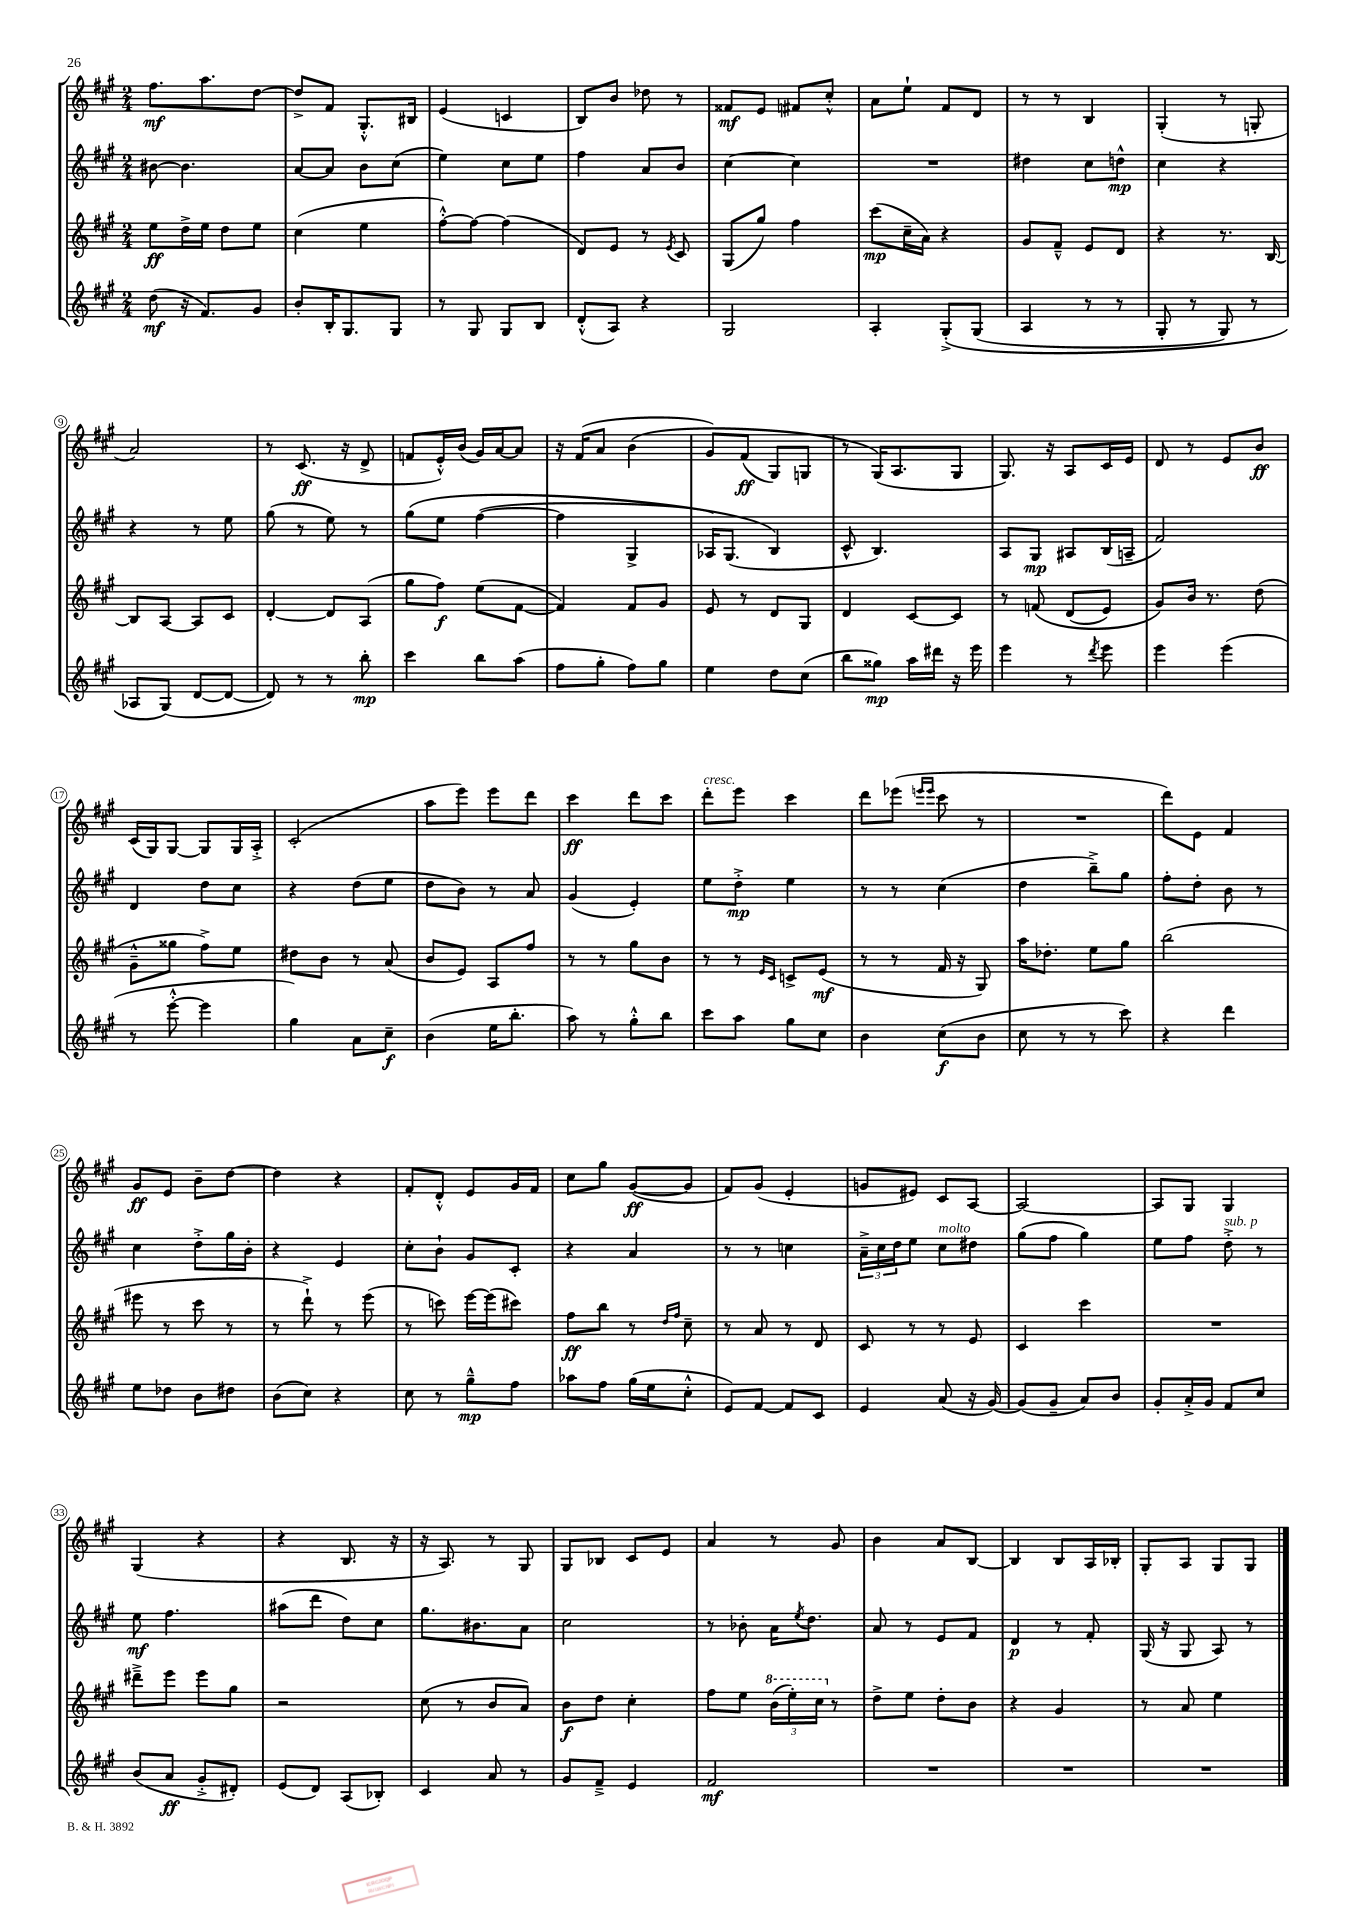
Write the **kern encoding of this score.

**kern	**dynam	**kern	**dynam	**kern	**dynam	**kern	**dynam
*part4	*part4	*part3	*part3	*part2	*part2	*part1	*part1
*staff4	*staff4	*staff3	*staff3	*staff2	*staff2	*staff1	*staff1
*clefG2	*	*clefG2	*	*clefG2	*	*clefG2	*
*k[f#c#g#]	*	*k[f#c#g#]	*	*k[f#c#g#]	*	*k[f#c#g#]	*
*M2/4	*	*M2/4	*	*M2/4	*	*M2/4	*
=1	=1	=1	=1	=1	=1	=1	=1
(8dd\	mf	8ee\L	ff	[8b#X\	.	8.ff#\L	mf
16r	.	16dd^\L	.	4.b#\]	.	.	.
8.f#/L)	.	16ee\JJ	.	.	.	8.aa\	.
.	.	8dd\L	.	.	.	.	.
8g#/J	.	8ee\J	.	.	.	[8dd\J	.
=2	=2	=2	=2	=2	=2	=2	=2
8b'/L	.	(4cc#\	.	[8a/L	.	8dd^/L]	.
16B'/K	.	.	.	8a/J]	.	8f#/J	.
8.G#/	.	.	.	.	.	.	.
.	.	4ee\	.	8b\L	.	8.G#'^^/L	.
8G#/J	.	.	.	(8cc#\J	.	.	.
.	.	.	.	.	.	16B#X/Jk	.
=3	=3	=3	=3	=3	=3	=3	=3
8r	.	[8ff#'^^\L)	.	4ee\)	.	(4e/	.
8G#/	.	8ff#\J_	.	.	.	.	.
8G#/L	.	(4ff#\]	.	8cc#\L	.	4cn/	.
8B/J	.	.	.	8ee\J	.	.	.
=4	=4	=4	=4	=4	=4	=4	=4
(8d'^^/L	.	8d/L)	.	4ff#\	.	8B/L)	.
8A/J)	.	8e/J	.	.	.	8b/J	.
4r	.	8r	.	8a/L	.	8dd-X\	.
.	.	8qe/	.	.	.	.	.
.	.	8c#/	.	8b/J	.	8r	.
=5	=5	=5	=5	=5	=5	=5	=5
2G#/	.	(8G#/L	.	[4cc#\	.	8f##X/L	mf
.	.	8gg#/J)	.	.	.	8e/J	.
.	.	4ff#\	.	4cc#\]	.	8f#X/L	.
.	.	.	.	.	.	8cc#'^^/J	.
=6	=6	=6	=6	=6	=6	=6	=6
4A'/	.	(8ccc#\L	mp	2r	.	8a\L	.
.	.	16cc#~\L	.	.	.	8ee`\J	.
.	.	16a\JJ)	.	.	.	.	.
(8G#'^/L	.	4r	.	.	.	8f#/L	.
(8G#/J	.	.	.	.	.	8d/J	.
=7	=7	=7	=7	=7	=7	=7	=7
4A/	.	8g#/L	.	4dd#X\	.	8r	.
.	.	8f#~^^/J	.	.	.	8r	.
8r	.	8e/L	.	8cc#\L	.	4B/	.
8r	.	8d/J	.	8ddn^^\J	mp	.	.
=8	=8	=8	=8	=8	=8	=8	=8
8G#'/	.	4r	.	4cc#\	.	(4G#'/	.
8r	.	.	.	.	.	.	.
8G#/)	.	8.r	.	4r	.	8r	.
8r	.	.	.	.	.	8Gn'/	.
.	.	[16B/	.	.	.	.	.
!!LO:LB:g=z
=9	=9	=9	=9	=9	=9	=9	=9
8A-X/L	.	8B/L]	.	4r	.	2a/)	.
(8G#/J)	.	[8A/J	.	.	.	.	.
[8d/L	.	8A/L]	.	8r	.	.	.
8d/J_	.	8c#/J	.	8ee\	.	.	.
=10	=10	=10	=10	=10	=10	=10	=10
8d/])	.	[4d'/	.	(8gg#\	.	8r	.
8r	.	.	.	8r	.	(8.c#/	ff
8r	.	8d/L]	.	8ee\)	.	.	.
.	.	.	.	.	.	16r	.
8bb'\	mp	(8A/J	.	8r	.	8d^/	.
=11	=11	=11	=11	=11	=11	=11	=11
4ccc#\	.	8gg#\L	.	(8gg#\L	.	8fn/L	.
.	.	8ff#\J)	f	8ee\J	.	16e'^^/L)	.
.	.	.	.	.	.	(16b/JJ	.
8bb\L	.	(8ee\L	.	([4ff#\	.	16g#/LL)	.
.	.	.	.	.	.	[16a/J	.
(8aa\J	.	[8f#\J	.	.	.	8a/J]	.
=12	=12	=12	=12	=12	=12	=12	=12
8ff#\L	.	4f#/])	.	4ff#\]	.	16r	.
.	.	.	.	.	.	(16f#/KL	.
8gg#'\J	.	.	.	.	.	8a/J	.
8ff#\L)	.	8f#/L	.	4G#^/	.	(4b\	.
8gg#\J	.	8g#/J	.	.	.	.	.
=13	=13	=13	=13	=13	=13	=13	=13
4ee\	.	8e/	.	16A-X/KL)	.	8g#/L)	.
.	.	.	.	(8.G#/J	.	.	.
.	.	8r	.	.	.	(8f#/J	ff
8dd\L	.	8d/L	.	4B/)	.	8G#/L)	.
(8cc#\J	.	8G#/J	.	.	.	8Gn/J	.
=14	=14	=14	=14	=14	=14	=14	=14
8bb\L	.	4d/	.	8c#^^/	.	8r	.
8gg##X\J)	mp	.	.	4.B/)	.	(16G#/KL)	.
.	.	.	.	.	.	8.A/	.
16aa\LL	.	[8c#/L	.	.	.	.	.
16ddd#X\JJ	.	.	.	.	.	.	.
16r	.	8c#/J]	.	.	.	8G#/J	.
16eee\	.	.	.	.	.	.	.
=15	=15	=15	=15	=15	=15	=15	=15
4eee\	.	8r	.	8A/L	.	8.G#/)	.
.	.	(8fn/	.	8G#/J	mp	.	.
.	.	.	.	.	.	16r	.
8r	.	(8d/L	.	8A#X/L	.	8A/L	.
8qddd/	.	.	.	.	.	.	.
8eee\	.	8e/J)	.	(16B/L	.	16c#/L	.
.	.	.	.	16An~/JJ	.	16e/JJ	.
=16	=16	=16	=16	=16	=16	=16	=16
4eee\	.	8g#/L)	.	2f#/)	.	8d/	.
.	.	16b/Jk	.	.	.	8r	.
.	.	8.r	.	.	.	.	.
(4eee\	.	.	.	.	.	8e/L	.
.	.	(8dd\	.	.	.	8b/J	ff
!!LO:LB:g=z
=17	=17	=17	=17	=17	=17	=17	=17
8r	.	8g#~^^\L	.	4d/	.	(16c#/LL	.
.	.	.	.	.	.	16G#/J)	.
[8eee'^^\	.	8gg##X\J	.	.	.	[8G#/J	.
4eee\]	.	8ff#^\L)	.	8dd\L	.	8G#/L]	.
.	.	8ee\J	.	8cc#\J	.	16G#/L	.
.	.	.	.	.	.	16A'^/JJ	.
=18	=18	=18	=18	=18	=18	=18	=18
4gg#\)	.	8dd#X\L	.	4r	.	(2c#'/	.
.	.	8b\J	.	.	.	.	.
8a\L	.	8r	.	(8dd\L	.	.	.
8cc#~\J	f	(8a/	.	8ee\J	.	.	.
=19	=19	=19	=19	=19	=19	=19	=19
(4b\	.	8b/L	.	8dd\L	.	8aa\L	.
.	.	8e/J)	.	8b\J)	.	8eee\J)	.
16ee\KL	.	8A/L	.	8r	.	8eee\L	.
8.bb'\J	.	.	.	.	.	.	.
.	.	8ff#/J	.	8a/	.	8ddd\J	.
=20	=20	=20	=20	=20	=20	=20	=20
8aa\)	.	8r	.	(4g#/	.	4ccc#\	ff
8r	.	8r	.	.	.	.	.
8gg#'^^\L	.	8gg#\L	.	4e'/)	.	8ddd\L	.
8bb\J	.	8b\J	.	.	.	8ccc#\J	.
=21	=21	=21	=21	=21	=21	=21	=21
!	!	!	!	!	!	!LO:TX:a:i:t=cresc.	!
8ccc#\L	.	8r	.	8ee\L	.	8ddd'\L	.
8aa\J	.	8r	.	8dd'^\J	mp	8eee\J	.
.	.	16qqe/LL	.	.	.	.	.
.	.	16qqc#/JJ	.	.	.	.	.
8gg#\L	.	8cn^/L	.	4ee\	.	4ccc#\	.
8cc#\J	.	(8e/J	mf	.	.	.	.
=22	=22	=22	=22	=22	=22	=22	=22
4b\	.	8r	.	8r	.	8ddd\L	.
.	.	8r	.	8r	.	(8eee-X\J	.
.	.	.	.	.	.	16qqeeen/LL	.
.	.	.	.	.	.	16qqeee/JJ	.
(8cc#\L	f	16f#/	.	(4cc#\	.	8ccc#\	.
.	.	16r	.	.	.	.	.
8b\J	.	8G#/)	.	.	.	8r	.
=23	=23	=23	=23	=23	=23	=23	=23
8cc#\	.	16aa\KL	.	4dd\	.	2r	.
.	.	8.dd-X'\J	.	.	.	.	.
8r	.	.	.	.	.	.	.
8r	.	8ee\L	.	8bb~^\L)	.	.	.
8ccc#\)	.	8gg#\J	.	8gg#\J	.	.	.
=24	=24	=24	=24	=24	=24	=24	=24
4r	.	(2bb\	.	8ff#'\L	.	8ddd\L)	.
.	.	.	.	8dd'\J	.	8e\J	.
4ddd\	.	.	.	8b\	.	4f#/	.
.	.	.	.	8r	.	.	.
!!LO:LB:g=z
=25	=25	=25	=25	=25	=25	=25	=25
8ee\L	.	8eee#X\	.	4cc#\	.	8g#/L	ff
8dd-X\J	.	8r	.	.	.	8e/J	.
8b\L	.	8ccc#\	.	8dd'^\L	.	8b~\L	.
8dd#X\J	.	8r	.	16gg#\L	.	[8dd\J	.
.	.	.	.	16b'\JJ	.	.	.
=26	=26	=26	=26	=26	=26	=26	=26
(8b\L	.	8r	.	4r	.	4dd\]	.
8cc#\J)	.	8ddd`^\)	.	.	.	.	.
4r	.	8r	.	4e/	.	4r	.
.	.	(8eee\	.	.	.	.	.
=27	=27	=27	=27	=27	=27	=27	=27
8cc#\	.	8r	.	8cc#'\L	.	8f#'/L	.
8r	.	8cccn\)	.	8b`\J	.	8d'^^/J	.
8gg#~^^\L	mp	[16eee\LL	.	8g#/L	.	8e/L	.
.	.	(16eee\J]	.	.	.	.	.
8ff#\J	.	8ccc#X\J)	.	8c#'/J	.	16g#/L	.
.	.	.	.	.	.	16f#/JJ	.
=28	=28	=28	=28	=28	=28	=28	=28
8aa-X\L	.	8ff#\L	ff	4r	.	8cc#\L	.
8ff#\J	.	8bb\J	.	.	.	8gg#\J	.
(16gg#\LL	.	8r	.	4a/	.	([8g#/L	ff
16ee\J	.	.	.	.	.	.	.
.	.	16qqdd/LL	.	.	.	.	.
.	.	16qqff#/JJ	.	.	.	.	.
8cc#'^^\J	.	8cc#~\	.	.	.	8g#/J]	.
=29	=29	=29	=29	=29	=29	=29	=29
8e/L)	.	8r	.	8r	.	8f#/L)	.
[8f#/J	.	8a/	.	8r	.	(8g#/J	.
8f#/L]	.	8r	.	4ccn\	.	4e'/	.
8c#/J	.	8d/	.	.	.	.	.
=30	=30	=30	=30	=30	=30	=30	=30
4e/	.	8c#/	.	24a~^\LL	.	8gn/L	.
.	.	.	.	24cc#\	.	.	.
.	.	.	.	24dd\J	.	.	.
.	.	8r	.	8ee\J	.	8e#X/J)	.
!	!	!	!	!LO:TX:a:i:t=molto	!	!	!
(8a/	.	8r	.	8cc#\L	.	8c#/L	.
16r	.	8e/	.	8dd#X\J	.	[8A/J	.
[16g#/)	.	.	.	.	.	.	.
=31	=31	=31	=31	=31	=31	=31	=31
(8g#/L]	.	4c#/	.	(8gg#\L	.	2A/_	.
8g#~/J	.	.	.	8ff#\J	.	.	.
8a/L)	.	4ccc#\	.	4gg#\)	.	.	.
8b/J	.	.	.	.	.	.	.
=32	=32	=32	=32	=32	=32	=32	=32
8g#'/L	.	2r	.	8ee\L	.	8A/L]	.
16a'^/L	.	.	.	8ff#\J	.	8G#/J	.
16g#/JJ	.	.	.	.	.	.	.
!	!	!	!	!LO:TX:a:i:t=sub. p	!	!	!
8f#/L	.	.	.	8dd'^\	.	4G#/	.
8cc#/J	.	.	.	8r	.	.	.
!!LO:LB:g=z
=33	=33	=33	=33	=33	=33	=33	=33
(8b/L	.	8ddd#X~^\L	.	8ee\	mf	(4G#/	.
8a/J	ff	8eee\J	.	4.ff#\	.	.	.
8g#'^/L	.	8eee\L	.	.	.	4r	.
8d#X'/J)	.	8gg#\J	.	.	.	.	.
=34	=34	=34	=34	=34	=34	=34	=34
(8e/L	.	2r	.	(8aa#X\L	.	4r	.
8d/J)	.	.	.	8ddd\J	.	.	.
(8A/L	.	.	.	8dd\L)	.	8.B/	.
8B-X'/J)	.	.	.	8cc#\J	.	.	.
.	.	.	.	.	.	16r	.
=35	=35	=35	=35	=35	=35	=35	=35
4c#/	.	(8cc#\	.	8.gg#\L	.	16r	.
.	.	.	.	.	.	8.A/)	.
.	.	8r	.	.	.	.	.
.	.	.	.	8.b#X\	.	.	.
8a/	.	8b/L	.	.	.	8r	.
8r	.	8a/J)	.	8a\J	.	8G#/	.
=36	=36	=36	=36	=36	=36	=36	=36
8g#/L	.	8b\L	f	2cc#\	.	8G#/L	.
8f#~^/J	.	8dd\J	.	.	.	8B-X/J	.
4e/	.	4cc#'\	.	.	.	8c#/L	.
.	.	.	.	.	.	8e/J	.
=37	=37	=37	=37	=37	=37	=37	=37
2f#/	mf	8ff#\L	.	8r	.	4a/	.
.	.	8ee\J	.	8b-X'\	.	.	.
*	*	*8va	*	*	*	*	*
.	.	(24bb\LL	.	16a\KL	.	8r	.
.	.	24eee'\)	.	.	.	.	.
.	.	.	.	8qee/	.	.	.
.	.	.	.	8.dd\J	.	.	.
.	.	24ccc#\JJ	.	.	.	.	.
*	*	*X8va	*	*	*	*	*
.	.	8r	.	.	.	8g#/	.
=38	=38	=38	=38	=38	=38	=38	=38
2r	.	8dd^\L	.	8a/	.	4b\	.
.	.	8ee\J	.	8r	.	.	.
.	.	8dd'\L	.	8e/L	.	8a/L	.
.	.	8b\J	.	8f#/J	.	[8B/J	.
=39	=39	=39	=39	=39	=39	=39	=39
2r	.	4r	.	4d/	p	4B/]	.
.	.	4g#/	.	8r	.	8B/L	.
.	.	.	.	8f#'/	.	16A/L	.
.	.	.	.	.	.	16B-X'/JJ	.
=40	=40	=40	=40	=40	=40	=40	=40
2r	.	8r	.	(16G#/	.	8G#'/L	.
.	.	.	.	16r	.	.	.
.	.	8a/	.	8G#/	.	8A/J	.
.	.	4ee\	.	8A/)	.	8G#/L	.
.	.	.	.	8r	.	8G#/J	.
==	==	==	==	==	==	==	==
*-	*-	*-	*-	*-	*-	*-	*-
